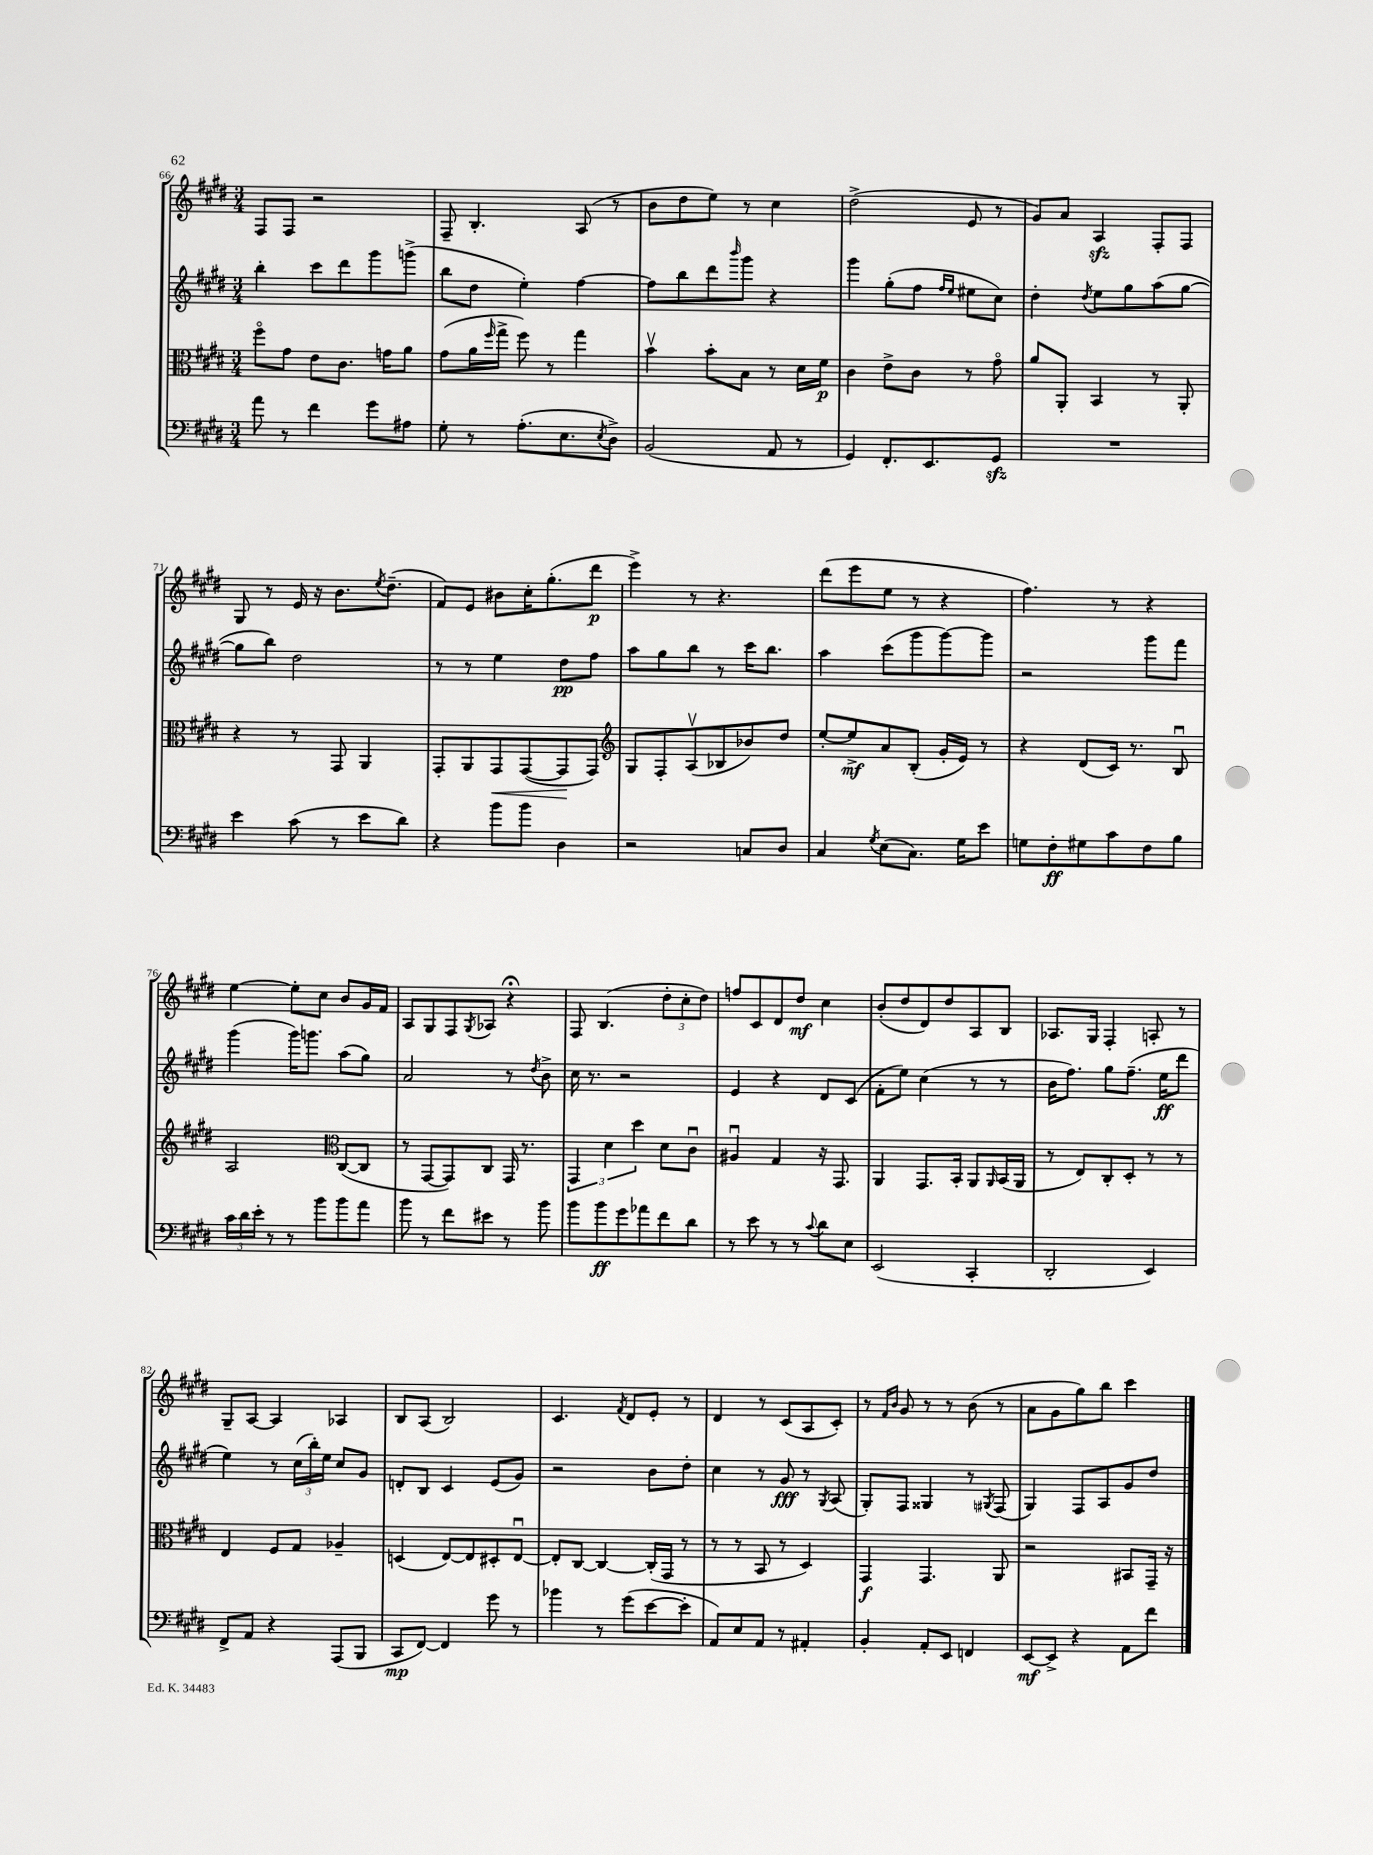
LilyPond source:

<<
\new StaffGroup <<
\new Staff = "s0" {
    \clef treble \key e \major \numericTimeSignature \time 3/4
    fis8 fis8 r2 |
    fis8-- b4.-. a8( r8 |
    b'8 dis''8 e''8) r8 cis''4 |
    dis''2->( e'8 r8 |
    gis'8) a'8 a4\sfz fis8-. fis8 |
    gis8 r8 e'16 r16 b'8. \acciaccatura { e''8 } dis''8.--( |
    fis'8) e'8 bis'8 cis''16-. gis''8.-.( dis'''8\p |
    e'''4->) r8 r4. |
    dis'''8( e'''8 e''8 r8 r4 |
    fis''4.) r8 r4 |
    e''4~ e''8-. cis''8 b'8 gis'16 fis'16 |
    a8 gis8 fis8 \acciaccatura { gis8 } aes8 r4\fermata |
    fis8 b4.( \tuplet 3/2 { dis''8-. cis''8-. dis''8) } |
    f''8 cis'8 dis'8 dis''8\mf cis''4 |
    b'8-.( dis''8 dis'8) dis''8 a8 b8 |
    aes8. gis16 fis4-. a8-. r8 |
    gis8-- a8~ a4 aes4 |
    b8 a8( b2) |
    cis'4. \acciaccatura { fis'8 } dis'8 e'8-. r8 |
    dis'4 r8 cis'8( a8 cis'8-.) |
    r8 \grace { fis'16 b'16 } gis'8 r8 r8 b'8( r8 |
    a'8 gis'8 gis''8) b''8 cis'''4 \bar "|." |
}
\new Staff = "s1" {
    \clef treble \key e \major \numericTimeSignature \time 3/4
    b''4-. cis'''8 dis'''8 gis'''8 g'''8->( |
    b''8 dis''8 e''4-.) fis''4~ |
    fis''8 b''8 dis'''8 \grace { b'''16 } gis'''8 r4 |
    gis'''4 gis''8-.( fis''8 \grace { fis''16 e''16 } eis''8 cis''8) |
    dis''4-. \acciaccatura { dis''8 } e''8 gis''8 a''8( gis''8~ |
    gis''8 b''8) dis''2 |
    r8 r8 e''4 dis''8\pp fis''8 |
    a''8 gis''8 b''8 r8 cis'''16 b''8. |
    a''4 cis'''8( gis'''8 gis'''8~) gis'''8 |
    r2 gis'''8 fis'''8 |
    gis'''4( gis'''16) g'''8. a''8( gis''8) |
    a'2 r8 \acciaccatura { dis''8 } b'8-> |
    cis''16 r8. r2 |
    e'4 r4 dis'8 cis'8( |
    fis'8-. e''8) cis''4( r8 r8 |
    b'16 fis''8.) gis''8 fis''8.--( e''16\ff dis'''8 |
    e''4) r8 \tuplet 3/2 { cis''16( b''16-.) e''16 } cis''8 gis'8 |
    d'8-. b8 cis'4 e'8( gis'8) |
    r2 b'8 dis''8-. |
    cis''4 r8 gis'8\fff r8 \acciaccatura { gis8 } a8( |
    gis8-.) fis8 gisis4 r8 \acciaccatura { gis8 } fis8( |
    gis4) fis8 a8 gis'8 dis''8 \bar "|." |
}
\new Staff = "s2" {
    \clef alto \key e \major \numericTimeSignature \time 3/4
    fis''8\flageolet gis'8 e'8 cis'8. g'16 a'8 |
    gis'8( a'16 \grace { fis''16 } gis''16-> fis''8) r8 gis''4 |
    b'4\upbow b'8-. b8 r8 dis'16 fis'16\p |
    cis'4 e'8-> cis'8 r8 gis'8\flageolet |
    a'8 a,8-. b,4 r8 a,8-. |
    r4 r8 gis,8 a,4 |
    gis,8-. a,8 gis,8\< gis,8~( gis,8\! gis,8) |
    \clef treble gis8 fis8-. a8\upbow( bes8 bes'8) dis''8 |
    e''8~-. e''8->\mf a'8 b8-.( gis'16-. e'16) r8 |
    r4 dis'8( cis'16) r8. b8\downbow |
    a2 \clef alto cis8~( cis8 |
    r8 gis,8~ gis,8) cis8 gis,16 r8. |
    \tuplet 3/2 { gis,4 dis'4 dis''4 } dis'8 cis'8\downbow |
    ais4\downbow gis4 r16 gis,8. |
    a,4 gis,8. b,16-. a,8 \grace { a,16 } b,16( a,16 |
    r8 e8) cis8-. dis8-. r8 r8 |
    e4 fis8 gis8 aes4-- |
    d4( e8~) e8 dis8-. e8~\downbow |
    e8-. cis8~ cis4~ cis16-.( gis,16 r8 |
    r8 r8 b,8 r8 dis4) |
    gis,4\f gis,4. a,8 |
    r2 bis,8 gis,16-- r16 \bar "|." |
}
\new Staff = "s3" {
    \clef bass \key e \major \numericTimeSignature \time 3/4
    a'8 r8 fis'4 gis'8 ais8 |
    gis8-. r8 a8.-.( e8. \acciaccatura { e8 } dis8->) |
    b,2( a,8 r8 |
    gis,4) fis,8.-. e,8. gis,8\sfz |
    R2. |
    e'4 cis'8( r8 e'8 dis'8) |
    r4 b'8 b'8 dis4 |
    r2 c8 dis8 |
    cis4 \acciaccatura { gis8 } e8( cis8.) gis16 e'8 |
    g8 fis8-.\ff gis8 cis'8 fis8 b8 |
    \tuplet 3/2 { cis'16 dis'16 e'16-. } r8 r8 b'8 b'8 a'8 |
    b'8 r8 fis'8 eis'8 r8 b'8 |
    b'8 b'8\ff gis'8 aes'8 fis'8 dis'8 |
    r8 e'8 r8 r8 \appoggiatura { cis'8 } dis'8 e8 |
    e,2( cis,4-. |
    dis,2-. e,4) |
    fis,8-> a,8 r4 a,,8( b,,8 |
    cis,8\mp fis,8~) fis,4 gis'8 r8 |
    bes'4 r8 gis'8( e'8~ e'8-. |
    a,8) e8 a,8 r8 ais,4-. |
    b,4-. a,8-. e,8 f,4 |
    e,8~\mf e,8-> r4 a,8 fis'8 \bar "|." |
}
>>
>>
\layout { \context { \Score currentBarNumber = #66 } }
